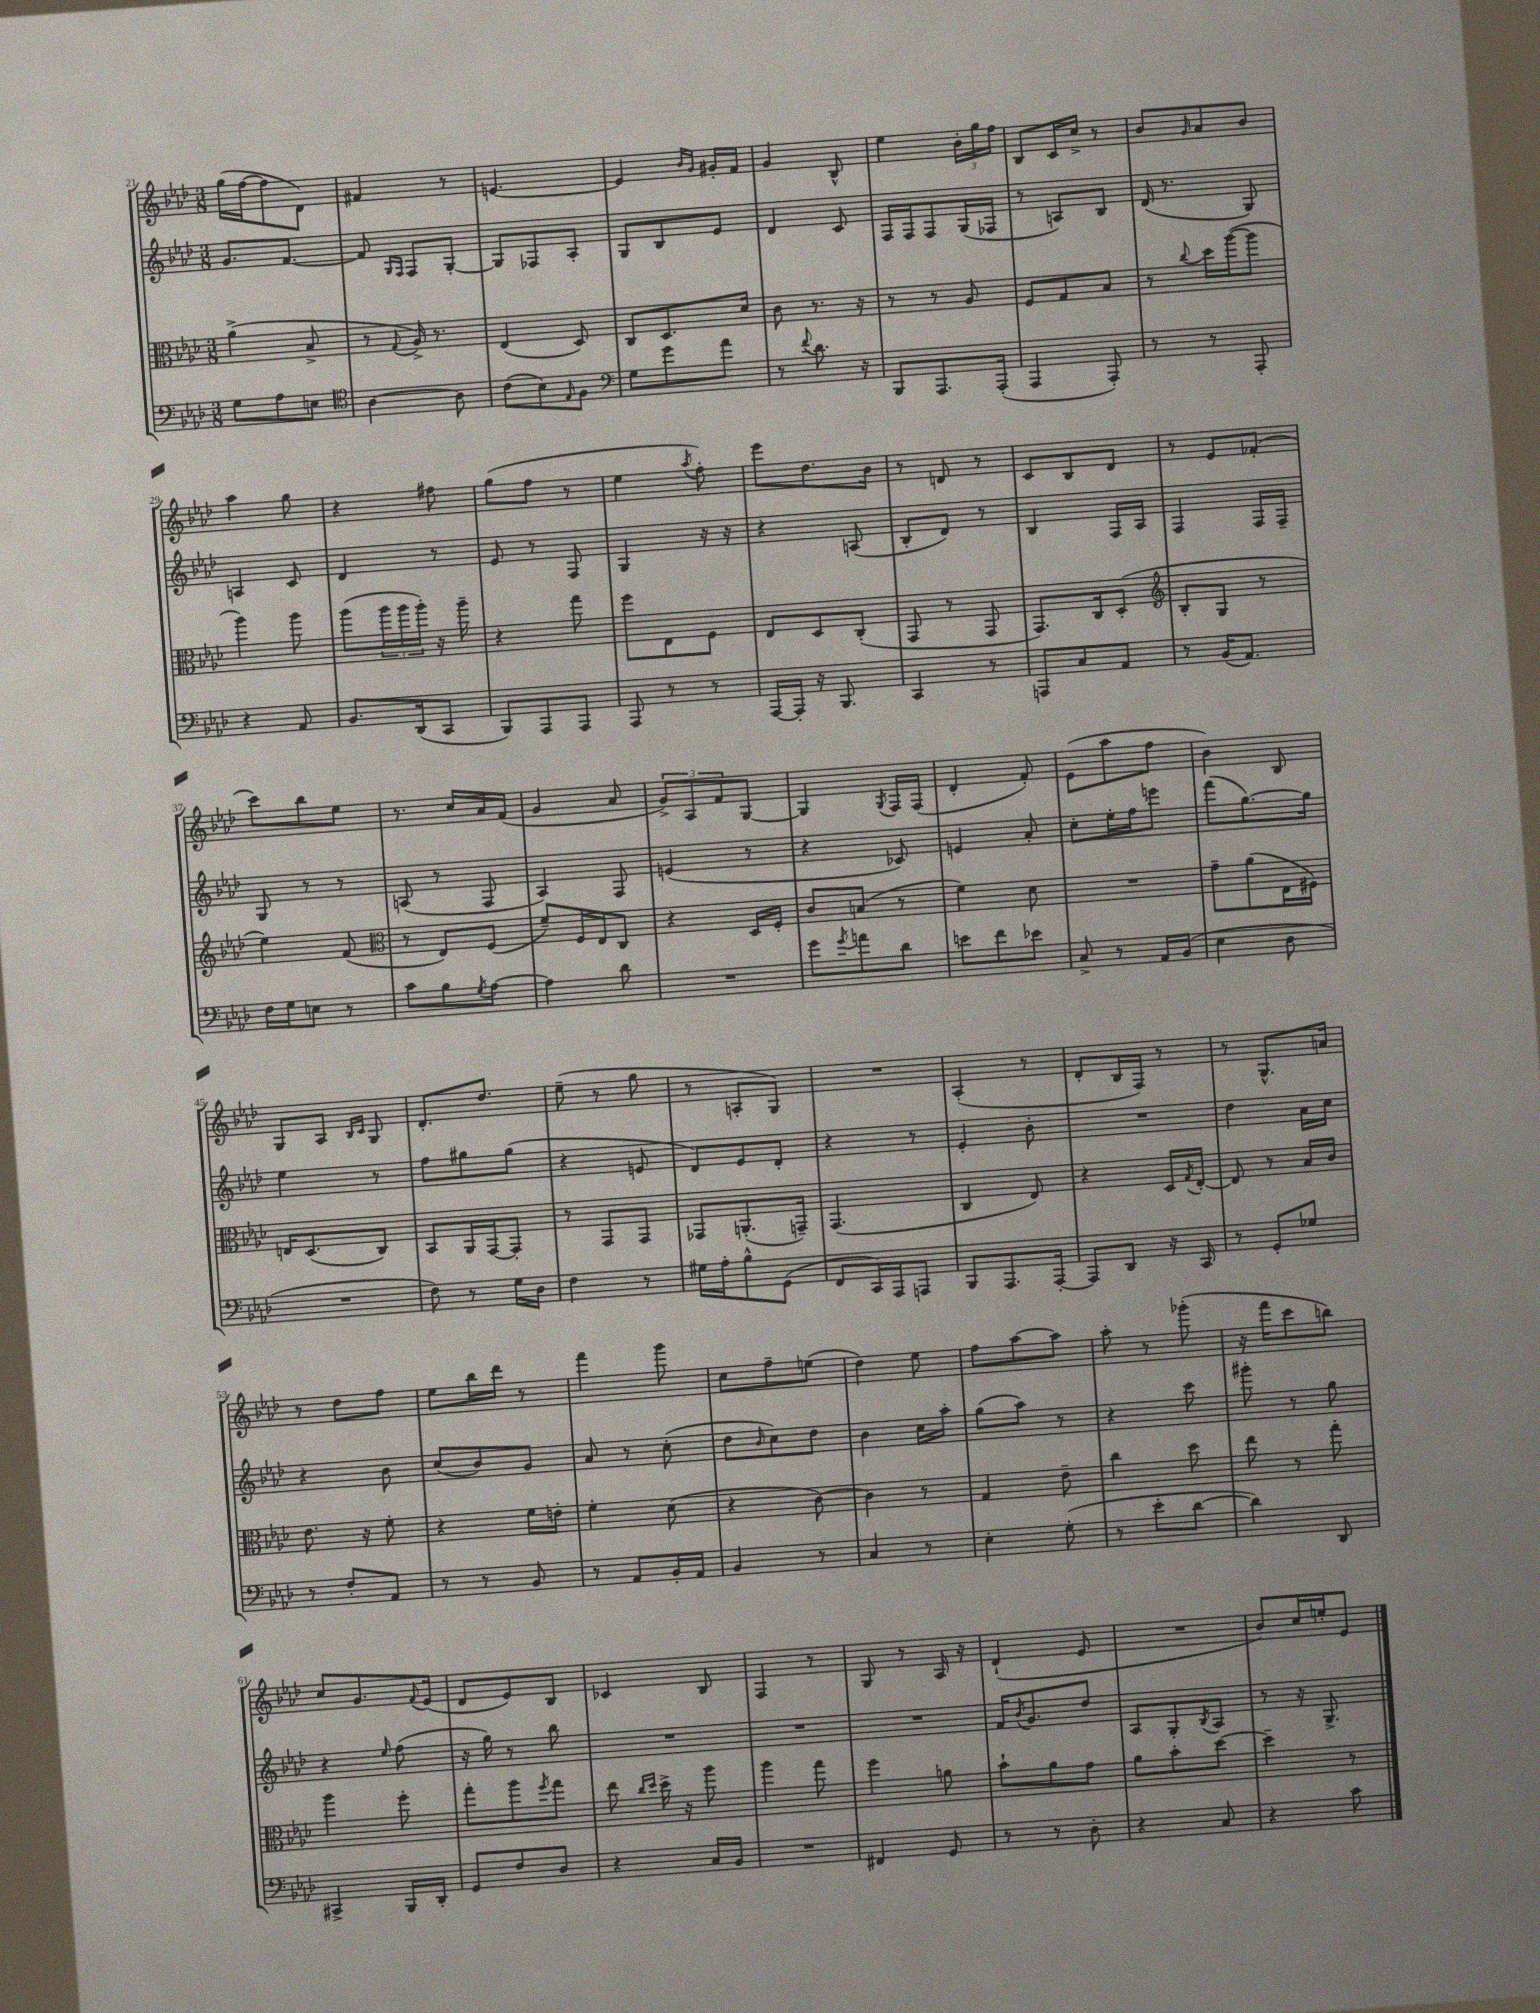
<<
\new StaffGroup <<
\new Staff = "s0" {
    \clef treble \key aes \major \numericTimeSignature \time 3/8
    g''16( f''16~ f''8 des'8) |
    fis'4 r8 |
    e'4.~ |
    e'4 \grace { bes'16 g'16 } gis'16-. f'16 |
    g'4 bes8-^ |
    ees''4 \tuplet 3/2 { bes'16-. g''16 f''16 } |
    bes8 c'16 c''16-> r8 |
    bes'8 \grace { g'16 } aes'8 bes'8 |
    aes''4 g''8 |
    r4 fis''8 |
    g''8( f''8 r8 |
    ees''4 \acciaccatura { aes''8 } f''8-.) |
    ees'''8 des''8. bes'16 |
    r8 d'8 r8 |
    c'8 bes8 des'8 |
    r8 ees'8 fes'8-.( |
    c'''8) bes''8 ees''8 |
    r8. c''16 aes'16 f'16( |
    g'4 aes'8 |
    \tuplet 3/2 { g'8->) aes8 f'8 } g8~ |
    g4 \acciaccatura { g8 } f16 f16( |
    des'4-. f'8-.) |
    ees'8( aes''8 f''8 |
    bes'4) bes8 |
    g8 aes8 \grace { bes16 c'16 } g8 |
    des'8.-. des''8. |
    ees''8--( r8 g''8 |
    r8 a8-. g8) |
    R4. |
    aes4-.( r8 |
    des'8-. bes16 f16) r8 |
    r8 g8.-^ a'16 |
    r8 des''8 f''8 |
    ees''8 bes''16 des'''16 r8 |
    f'''4 g'''8 |
    c''8 f''8-- e''8( |
    des''4) ees''8 |
    f''8 aes''8~ aes''8 |
    aes''8-. r8 ges'''8-.( |
    r16 f'''16 c'''8 b''8) |
    c''8 g'8. \appoggiatura { f'8 } ees'16( |
    des'8 ees'8) bes8 |
    ces'4 bes8 |
    f4 r8 |
    g8 r8 aes16 r16 |
    des'4-!( ees'8 |
    R4. |
    bes'8) c''16 e''16-. ees'8 \bar "|." |
}
\new Staff = "s1" {
    \clef treble \key aes \major \numericTimeSignature \time 3/8
    g'8. f'8.~ |
    f'8 \grace { g16 f16 } f8 g8~-. |
    g8 fes8 aes8-. |
    g8 bes8 ees'8 |
    des'4 c'8 |
    f16 f16 f8 g16( fes16 |
    r8 a8) bes8 |
    des'16( r8. g8) |
    a4 c'8 |
    des'4 r8 |
    ees'8 r8 f8 |
    g4 r16 r16 |
    r4 a8( |
    bes8-. des'8) r8 |
    bes4 f16 aes16 |
    f4 f16 f16-- |
    g8 r8 r8 |
    a8( r8 f8 |
    aes4) f8 |
    e'4( r8 |
    r4 ces'8) |
    e'4 aes'8-. |
    c''8-. ees''16-. f''16 e'''8 |
    f'''8( g''8.~) g''16 |
    ees''4 r8 |
    f''8 gis''8 gis''8( |
    r4 e'8 |
    des'8) ees'8 des'8-. |
    r4 r8 |
    ees'4-. bes'8-. |
    R4. |
    des''4 aes'16 c''16 |
    r4 bes'8 |
    c''8( bes'8) g'8 |
    aes'8 r8 c''8-.( |
    des''8 \grace { bes'16 } c''8) des''8 |
    bes'4 c''16 aes''16-. |
    g''8( aes''8) r8 |
    r4 c'''8 |
    gis'''8-. r8 g''8 |
    r4 \grace { ees''16 } f''8( |
    r16 g''16) r8 bes''8 |
    R4. |
    R4. |
    R4. |
    f'16 \acciaccatura { bes'8 } g'8. des''8 |
    aes8 g8-. \acciaccatura { bes8 } aes8 |
    r8 r16 g8.-> \bar "|." |
}
\new Staff = "s2" {
    \clef alto \key aes \major \numericTimeSignature \time 3/8
    aes'4->( bes8-> |
    r8 \appoggiatura { g8 } aes16->) r8. |
    ees4( des8) |
    c8 des8. des'16 |
    c'8 r8. r16 |
    r8 r8 aes8 |
    f8 g8 bes8 |
    r8 \appoggiatura { c''8 } des''16 aes''16~( aes''8 |
    aes''4) aes''8 |
    aes''8( \tuplet 3/2 { aes''16 aes''16 aes''16-.) } r16 aes''16-- |
    r4 g''8 |
    f''8 ees8 f8 |
    ees8 des8 c8-.( |
    g,8 r8 g,8 |
    g,8.) c16 des8-.( |
    \clef treble bes8-. g8 r8 |
    ees''4) f'8( |
    \clef alto r8 ees8) f8( |
    f'8--) f16 ees16 c8 |
    r4 des16 f16-. |
    c'8 b8( r8 |
    f'4) des'8 |
    R4. |
    g'8-- aes'8( ees16 fis16) |
    e16 des8.( c8) |
    bes,8 aes,16 g,16~ g,8-. |
    r8 g,8 g,8 |
    ges,8 a,8.-.( g,16--) |
    g,4.( |
    c4 ees8) |
    r4 des16 \acciaccatura { g8 } ees16~-. |
    ees8 r8 bes16 c'16 |
    ees'8. r16 f'8-. |
    r4 f'16 e'16-. |
    f'4-. des'8( |
    r4 c'8~) |
    c'4 r8 |
    g4 ees'8-- |
    c''4 des''8 |
    ees''8 r8 g''8-. |
    aes''4 f''8-. |
    g''8-. aes''8 \acciaccatura { f''8 } g''8 |
    ees''8 \grace { c''16 des''16 } des''16-> r16 aes''8 |
    aes''4 g''8 |
    f''4 a'8 |
    bes'8-! aes'8 g'8 |
    aes'8 bes'8-. des''8~ |
    des''4-- r8 \bar "|." |
}
\new Staff = "s3" {
    \clef bass \key aes \major \numericTimeSignature \time 3/8
    g8 aes8 e8 |
    \clef tenor aes4~ aes8 |
    c'8( bes8) \grace { ees16 } f8 |
    \clef bass g8 g'8 aes'8 |
    r8 \appoggiatura { f'8 } des'8. r16 |
    bes,,8 aes,,8. aes,,16-.( |
    aes,,4 aes,,8-.) |
    r8 r8 aes,,8-. |
    r4 aes,8 |
    bes,8. des,16( c,8 |
    bes,,8) aes,,8 aes,,8 |
    aes,,8 r8 r8 |
    aes,,16~ aes,,16-. r16 bes,,8. |
    c,4 r8 |
    a,,8 c8 aes,8 |
    r8 bes,16( aes,8.) |
    f16 g16 e8 r8 |
    c'8 bes8 \acciaccatura { g8 } aes8~ |
    aes4 des'8 |
    R4. |
    g'8 \acciaccatura { g'8 } a'8 des'8 |
    e'8 f'8 ees'8 |
    c8-> r8 aes,16 bes,16( |
    ees4 des8 |
    R4. |
    f8) r8 g16 des16 |
    f4 r8 |
    gis16 aes16-. bes8-^ g,8( |
    f,8 c,16) aes,,16 a,,8 |
    bes,,8 aes,,8. aes,,16~-. |
    aes,,8 des,8 r16 c,16 |
    r8 g,8-. ges8 |
    r8 f8-. aes,8 |
    r8 r8 bes,8 |
    r8 aes,8 bes,16-. aes,16 |
    bes,4 r8 |
    c4 r8 |
    ees4-. g8-.( |
    r8 ees'8-. des'8~ |
    des'4) des,8 |
    cis,4-> bes,,16 des,16-. |
    g,8 f8 des8 |
    r4 c16 bes,16 |
    R4. |
    fis,4 g,8 |
    r8 r8 des8-. |
    r4 c8 |
    r4 c'8 \bar "|." |
}
>>
>>
\layout { \context { \Score currentBarNumber = #21 } }
